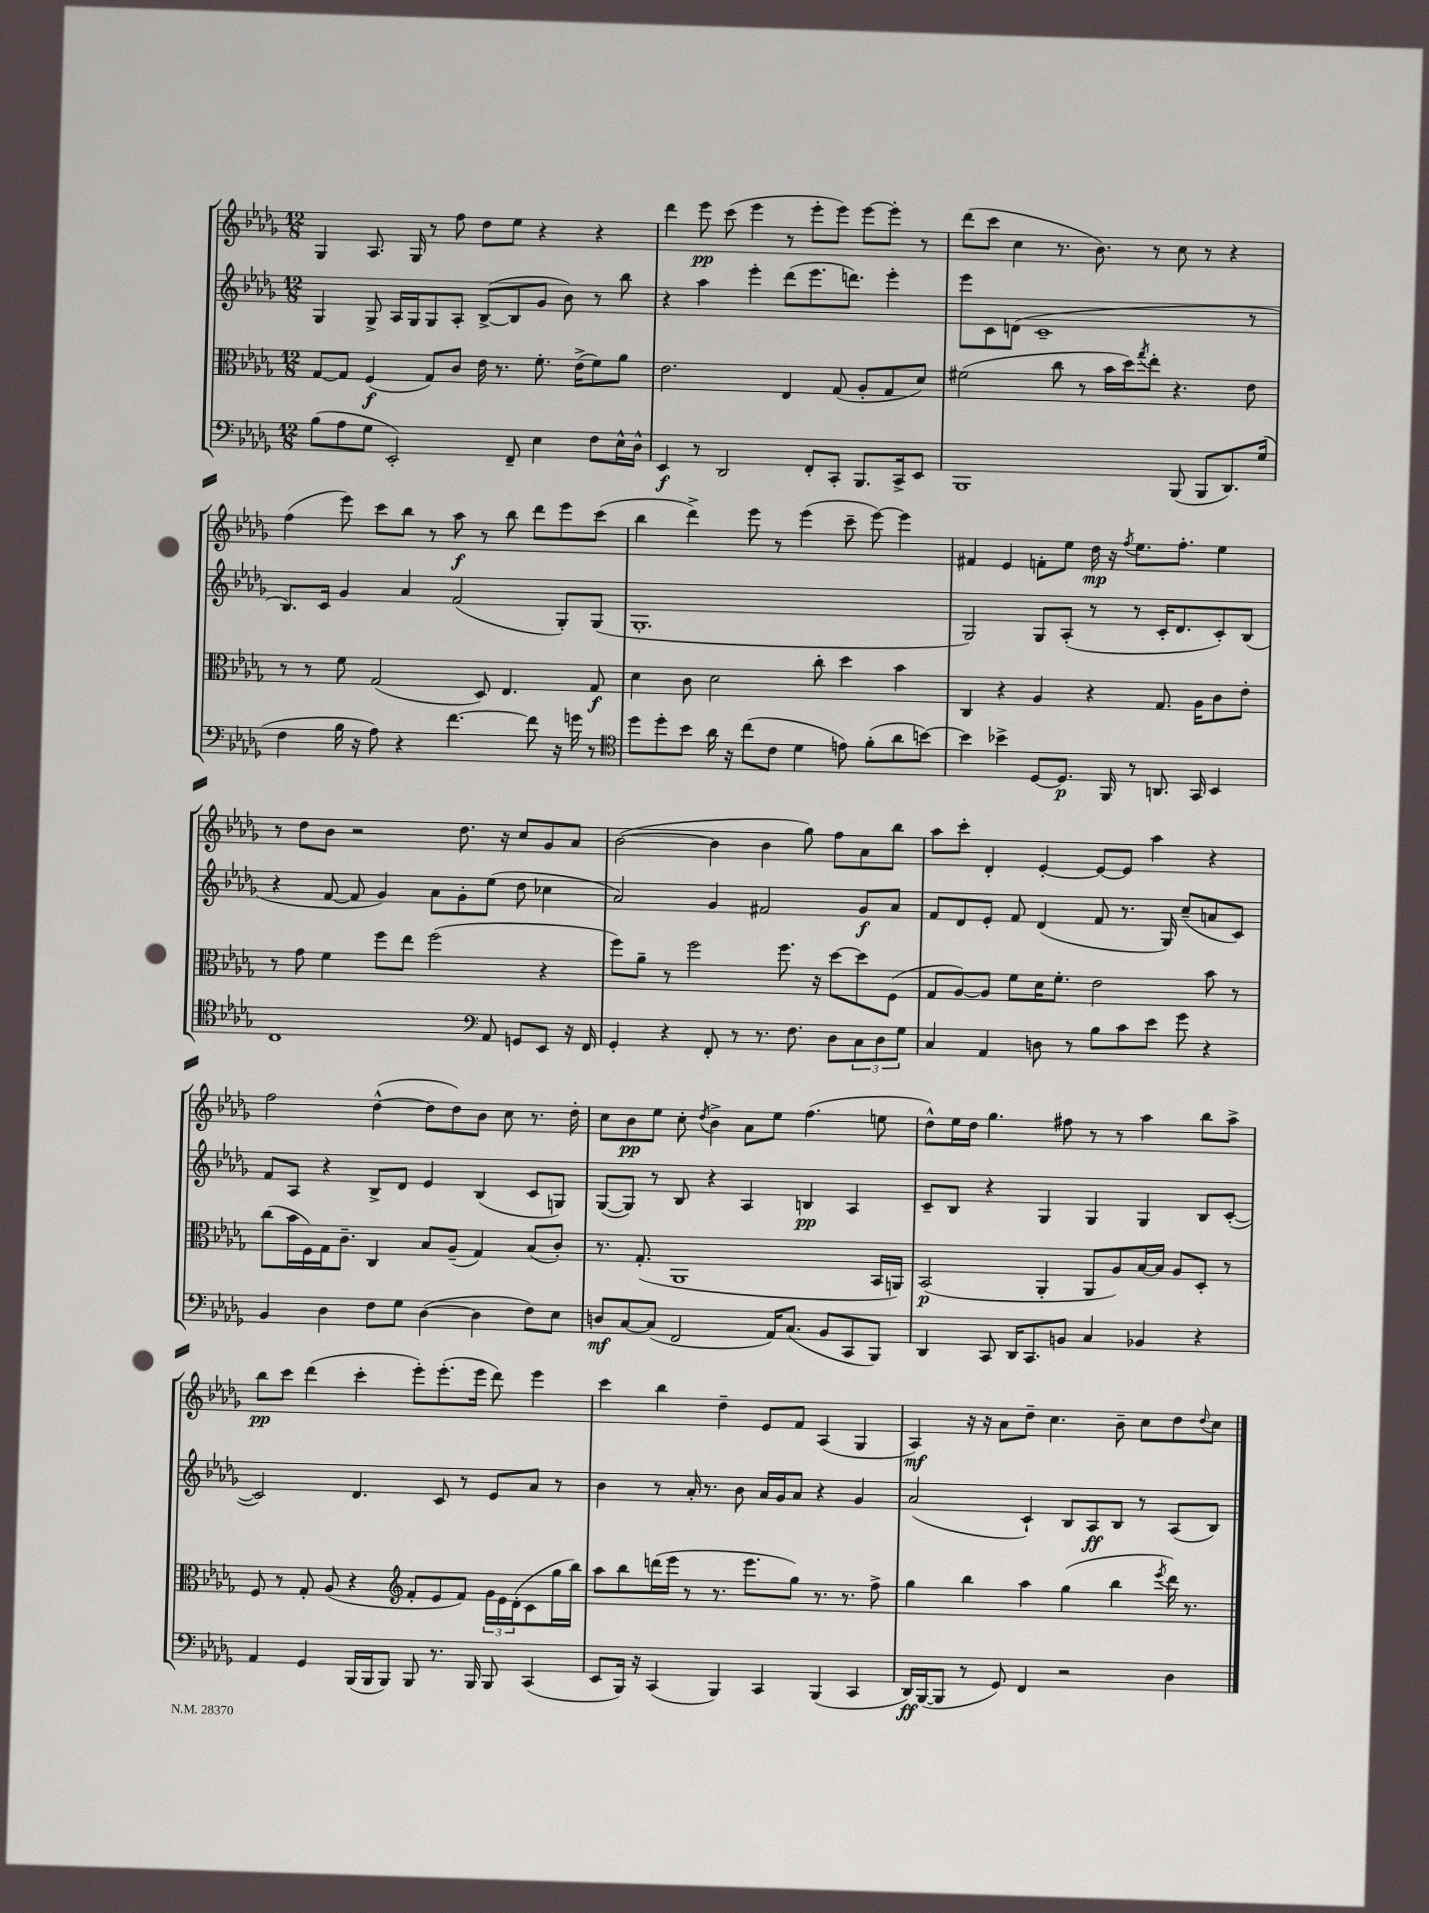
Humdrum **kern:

**kern	**dynam	**kern	**dynam	**kern	**dynam	**kern	**dynam
*part4	*part4	*part3	*part3	*part2	*part2	*part1	*part1
*staff4	*staff4	*staff3	*staff3	*staff2	*staff2	*staff1	*staff1
*clefF4	*	*clefC3	*	*clefG2	*	*clefG2	*
*k[b-e-a-d-g-]	*	*k[b-e-a-d-g-]	*	*k[b-e-a-d-g-]	*	*k[b-e-a-d-g-]	*
*M12/8	*	*M12/8	*	*M12/8	*	*M12/8	*
=11	=11	=11	=11	=11	=11	=11	=11
(8B-\L	.	[8G-/L	.	4G-/	.	4G-/	.
8A-\	.	8G-/J]	.	.	.	.	.
8G-\J	.	(4F/	f	8G-^/	.	8.A-/	.
2EE-'/)	.	.	.	16A-/LL	.	.	.
.	.	.	.	16G-/J	.	16G-/	.
.	.	8G-/L)	.	8G-/	.	8r	.
.	.	8c/J	.	8A-'/J	.	8ff\	.
.	.	16e-\	.	([8B-^/L	.	8dd-\L	.
.	.	8.r	.	.	.	.	.
8FF~/	.	.	.	8B-/]	.	8ee-\J	.
4E-\	.	8.f'\	.	8g-/J	.	4r	.
.	.	.	.	8b-\)	.	.	.
.	.	(16e-^\KL	.	.	.	.	.
8F\L	.	8f\)	.	8r	.	4r	.
16E-^^\L	.	8a-\J	.	8bb-\	.	.	.
16D-^^\JJ	.	.	.	.	.	.	.
=12	=12	=12	=12	=12	=12	=12	=12
4EE-/	f	2.e-\	.	4r	.	4ddd-\	.
8r	.	.	.	4aa-\	.	8eee-\	pp
2DD-/	.	.	.	.	.	(8ccc\	.
.	.	.	.	4eee-'\	.	4eee-\	.
.	.	4E-/	.	(8ddd-\L	.	8r	.
8FF'/L	.	.	.	8.eee-\	.	8eee-'\L	.
8CC'/J	.	(8G-/	.	.	.	8eee-\J)	.
.	.	.	.	8.dddn\J)	.	.	.
8.BBB-/L	.	8A-'/L	.	.	.	[8eee-\L	.
.	.	8G-/	.	4eee-'\	.	8eee-'\J]	.
16CC^/k	.	.	.	.	.	.	.
8EE-/J	.	8d-/J)	.	.	.	8r	.
=13	=13	=13	=13	=13	=13	=13	=13
1BBB-	.	(2f#X\	.	8eee-\L	.	(8ddd-\L	.
.	.	.	.	8c\	.	8ccc\J	.
.	.	.	.	(8dn\J	.	4cc\	.
.	.	.	.	1c~	.	.	.
.	.	8cc\	.	.	.	8.r	.
.	.	8r	.	.	.	.	.
.	.	.	.	.	.	8.b-\)	.
.	.	16b-\LL	.	.	.	.	.
.	.	16dd-\J)	.	.	.	.	.
.	.	8qgg-/	.	.	.	.	.
.	.	8ee-'\J	.	.	.	8r	.
(8BBB-/	.	4.r	.	.	.	8cc\	.
8BBB-/L	.	.	.	.	.	8r	.
8.DD-/)	.	.	.	.	.	4r	.
.	.	8e-\	.	8r	.	.	.
(16G-/Jk	.	.	.	.	.	.	.
!!LO:LB:g=z
=14	=14	=14	=14	=14	=14	=14	=14
4F\	.	8r	.	8.B-/L)	.	(4ff\	.
.	.	8r	.	.	.	.	.
.	.	.	.	16c/Jk	.	.	.
16B-\	.	8f\	.	4g-/	.	8eee-\)	.
16r	.	.	.	.	.	.	.
8A-\)	.	(2G-/	.	.	.	8ccc\L	.
4r	.	.	.	4a-/	.	8bb-\J	.
.	.	.	.	.	.	8r	.
[4.f\	.	.	.	(2f/	.	8aa-\	f
.	.	8D-/)	.	.	.	8r	.
.	.	4.E-/	.	.	.	8bb-\	.
8f\]	.	.	.	.	.	8ddd-\L	.
16r	.	.	.	8G-'/L)	.	8eee-\	.
16gn\	.	.	.	.	.	.	.
8r	.	8G-/	f	(8G-/J	.	(8ccc\J	.
=15	=15	=15	=15	=15	=15	=15	=15
*clefC4	*	*	*	*	*	*	*
8dd-\L	.	4d-\	.	1.G-'	.	4bb-\	.
8dd-'\	.	.	.	.	.	.	.
8b-\J	.	8c\	.	.	.	4ddd-^\)	.
16a-\	.	2d-\	.	.	.	.	.
16r	.	.	.	.	.	.	.
(8cc\L	.	.	.	.	.	8eee-\	.
8c\J	.	.	.	.	.	8r	.
4d-\	.	.	.	.	.	(4eee-\	.
.	.	8cc'\	.	.	.	.	.
8en\)	.	4dd-\	.	.	.	8ccc~\	.
(8f'\L	.	.	.	.	.	[8eee-\)	.
8a-\	.	4b-\	.	.	.	4eee-\]	.
[8bn\J)	.	.	.	.	.	.	.
=16	=16	=16	=16	=16	=16	=16	=16
4b\]	.	4C/	.	2G-/)	.	4f#X/	.
4b-X^\	.	4r	.	.	.	4e-/	.
[8D-/L	.	4A-/	.	8G-/L	.	8fn'\L	.
8.D-/J]	p	.	.	(8A-'/J	.	8ee-\J	.
.	.	4r	.	8r	.	16dd-\	mp
16FF/	.	.	.	.	.	16r	.
.	.	.	.	.	.	8qff/	.
8r	.	.	.	8r	.	8.ee-\L	.
8.AAn/	.	8.G-/	.	16c'/KL	.	.	.
.	.	.	.	8.d-/	.	8.ff'\J	.
16GG-/	.	16A-\KL	.	.	.	.	.
4BB-/	.	8c\	.	8c'/)	.	4ee-\	.
.	.	8e-'\J	.	(8B-/J	.	.	.
!!LO:LB:g=z
=17	=17	=17	=17	=17	=17	=17	=17
1C	.	8r	.	4r	.	8r	.
.	.	8g-\	.	.	.	8dd-\L	.
.	.	4f\	.	[8f/	.	8b-\J	.
.	.	.	.	8f/]	.	2r	.
.	.	8ff\L	.	4g-/)	.	.	.
.	.	8ee-\J	.	.	.	.	.
.	.	(2ff\	.	8a-\L	.	.	.
.	.	.	.	8g-'\	.	8.dd-\	.
*clefF4	*	*	*	*	*	*	*
8AA-/	.	.	.	(8ee-\J	.	.	.
.	.	.	.	.	.	16r	.
8GGn/L	.	.	.	8dd-\	.	8cc/L	.
8EE-/J	.	4r	.	4cc-X\	.	8g-/	.
16r	.	.	.	.	.	8a-/J	.
16FF/	.	.	.	.	.	.	.
=18	=18	=18	=18	=18	=18	=18	=18
4GG-'/	.	8ff\L)	.	2a-/)	.	([2b-\	.
.	.	8a-~\J	.	.	.	.	.
4r	.	8r	.	.	.	.	.
.	.	2ff\	.	.	.	.	.
8FF'/	.	.	.	4g-/	.	4b-\]	.
8r	.	.	.	.	.	.	.
8.r	.	.	.	2f#X/	.	4b-\	.
.	.	8.ff\	.	.	.	.	.
8.F\	.	.	.	.	.	.	.
.	.	.	.	.	.	8gg-\)	.
.	.	16r	.	.	.	.	.
8D-\L	.	[8dd-\L	.	.	.	8ff\L	.
12C\	.	8dd-\]	.	8g-/L	f	8a-\	.
12D-\	.	.	.	.	.	.	.
.	.	(8F\J	.	8a-/J	.	8bb-\J	.
12G-\J	.	.	.	.	.	.	.
=19	=19	=19	=19	=19	=19	=19	=19
4C/	.	8G-/L	.	8f/L	.	8aa-\L	.
.	.	[8A-/)	.	8d-/	.	8ccc'\J	.
4AA-/	.	8A-/J]	.	8e-'/J	.	4d-'/	.
.	.	8f\L	.	8f/	.	.	.
8Dn\	.	16d-\K	.	(4d-/	.	[4e-'/	.
.	.	8.f'\J	.	.	.	.	.
8r	.	.	.	.	.	.	.
8B-\L	.	2e-\	.	8f/	.	8e-/L_	.
8c\	.	.	.	8.r	.	8e-/J]	.
8e-\J	.	.	.	.	.	4aa-\	.
.	.	.	.	16G-/)	.	.	.
8g-\	.	.	.	(8cc~/L	.	.	.
4r	.	8b-\	.	8an/	.	4r	.
.	.	8r	.	8c/J)	.	.	.
!!LO:LB:g=z
=20	=20	=20	=20	=20	=20	=20	=20
4BB-/	.	(8cc\L	.	8f/L	.	2ff\	.
.	.	16b-\L	.	8A-/J	.	.	.
.	.	16F\)	.	.	.	.	.
4D-\	.	16G-\J	.	4r	.	.	.
.	.	8.c~\J	.	.	.	.	.
8F\L	.	4C/	.	8B-^/L	.	([4dd-^^\	.
8G-\J	.	.	.	8d-/J	.	.	.
([4D-\	.	8B-/L	.	4e-/	.	8dd-\L]	.
.	.	(8A-~/J	.	.	.	8dd-\)	.
4D-\]	.	4G-/)	.	(4B-/	.	8b-\J	.
.	.	.	.	.	.	8cc\	.
8F\L)	.	(8B-/L	.	8c/L	.	8.r	.
8E-\J	.	8c'/J)	.	8Gn/J)	.	.	.
.	.	.	.	.	.	16dd-'\	.
=21	=21	=21	=21	=21	=21	=21	=21
8Dn/L	mf	8.r	.	([8G-/L	.	8cc\L	.
[8C/	.	.	.	8G-/J])	.	8b-\	pp
.	.	(8.G-'/	.	.	.	.	.
(8C/J]	.	.	.	8r	.	8ee-\J	.
2FF/	.	1AA-	.	8B-/	.	8cc'\	.
.	.	.	.	.	.	8qdd-/	.
.	.	.	.	4r	.	4b-^\	.
.	.	.	.	4A-/	.	8a-\L	.
16AA-/KL)	.	.	.	.	.	8ee-\J	.
(8.C/J	.	.	.	.	.	.	.
.	.	.	.	4Bn/	pp	(4.ff\	.
8BB-/L	.	.	.	.	.	.	.
8CC/	.	.	.	4A-/	.	.	.
8BBB-/J)	.	16BB-/LL	.	.	.	8een\	.
.	.	16AAn/JJ)	.	.	.	.	.
=22	=22	=22	=22	=22	=22	=22	=22
4DD-/	.	(2BB-/	p	8c~/L	.	8dd-^^\L)	.
.	.	.	.	8B-/J	.	16ee-\L	.
.	.	.	.	.	.	16dd-\JJ	.
8CC/	.	.	.	4r	.	4.gg-\	.
16DD-/KL	.	.	.	.	.	.	.
8.CC/	.	.	.	.	.	.	.
.	.	4AA-'/	.	4G-/	.	.	.
8BBn/J	.	.	.	.	.	8ff#X\	.
4C/	.	8AA-/L	.	4G-/	.	8r	.
.	.	8A-/)	.	.	.	8r	.
4BB-X/	.	[16B-/L	.	4G-/	.	4aa-\	.
.	.	16B-/JJ]	.	.	.	.	.
.	.	8A-/L	.	.	.	.	.
4r	.	8D-'/J	.	8B-/L	.	8bb-\L	.
.	.	8r	.	([8c'/J	.	8aa-^\J	.
!!LO:LB:g=z
=23	=23	=23	=23	=23	=23	=23	=23
4AA-/	.	8F/	.	2c/])	.	8bb-\L	pp
.	.	8r	.	.	.	8ccc\J	.
4GG-/	.	8G-'/	.	.	.	(4ddd-\	.
.	.	(8A-/	.	.	.	.	.
(16BBB-/LL	.	4r	.	4.d-/	.	4ccc'\	.
16BBB-/J	.	.	.	.	.	.	.
8BBB-/J)	.	.	.	.	.	.	.
*	*	*clefG2	*	*	*	*	*
8BBB-/	.	8f'/L	.	.	.	8eee-'\L)	.
8.r	.	8e-/	.	8c/	.	(8.eee-'\	.
.	.	8f/J)	.	8r	.	.	.
16BBB-/	.	.	.	.	.	16eee-\Jk	.
8BBB-/	.	24g-\LL	.	8e-/L	.	8ddd-\)	.
.	.	24e-\	.	.	.	.	.
.	.	(24d-'\J	.	.	.	.	.
(4CC/	.	8c\	.	8a-/J	.	4eee-\	.
.	.	16gg-\L	.	8r	.	.	.
.	.	16bb-\JJ)	.	.	.	.	.
=24	=24	=24	=24	=24	=24	=24	=24
8EE-/L	.	8aa-\L	.	4b-\	.	4ccc\	.
16BBB-/Jk)	.	8bb-\	.	.	.	.	.
16r	.	.	.	.	.	.	.
(4CC/	.	(16dddn\L	.	8r	.	4bb-\	.
.	.	16eee-\JJ	.	.	.	.	.
.	.	8r	.	16a-'/	.	.	.
.	.	.	.	8.r	.	.	.
4BBB-/)	.	8.r	.	.	.	4dd-~\	.
.	.	.	.	8b-\	.	.	.
.	.	8.eee-\L	.	.	.	.	.
4CC/	.	.	.	16a-/LL	.	8e-/L	.
.	.	.	.	16g-/J	.	.	.
.	.	8gg-\J)	.	8a-/J	.	8f/J	.
(4BBB-/	.	8.r	.	4r	.	(4A-/	.
.	.	8.r	.	.	.	.	.
4CC/	.	.	.	4g-/	.	4G-/	.
.	.	8ff^\	.	.	.	.	.
=25	=25	=25	=25	=25	=25	=25	=25
16DD-/LL)	ff	4gg-\	.	(2a-/	.	4A-/)	mf
([16BBB-/J	.	.	.	.	.	.	.
8BBB-/J]	.	.	.	.	.	.	.
8r	.	4bb-\	.	.	.	16r	.
.	.	.	.	.	.	16r	.
8GG-/)	.	.	.	.	.	8a-\L	.
4FF/	.	4aa-\	.	4c`/)	.	8dd-~\J	.
.	.	.	.	.	.	4.cc\	.
2r	.	(4gg-\	.	8B-/L	.	.	.
.	.	.	.	8A-/	ff	.	.
.	.	4bb-\	.	8B-/J	.	8b-~\	.
.	.	.	.	8r	.	8cc\L	.
.	.	8qeee-/	.	.	.	.	.
4D-\	.	16ddd-\)	.	(8A-/L	.	8dd-\	.
.	.	8.r	.	.	.	.	.
.	.	.	.	.	.	8qqdd-/	.
.	.	.	.	8B-/J)	.	8cc\J	.
==	==	==	==	==	==	==	==
*-	*-	*-	*-	*-	*-	*-	*-
